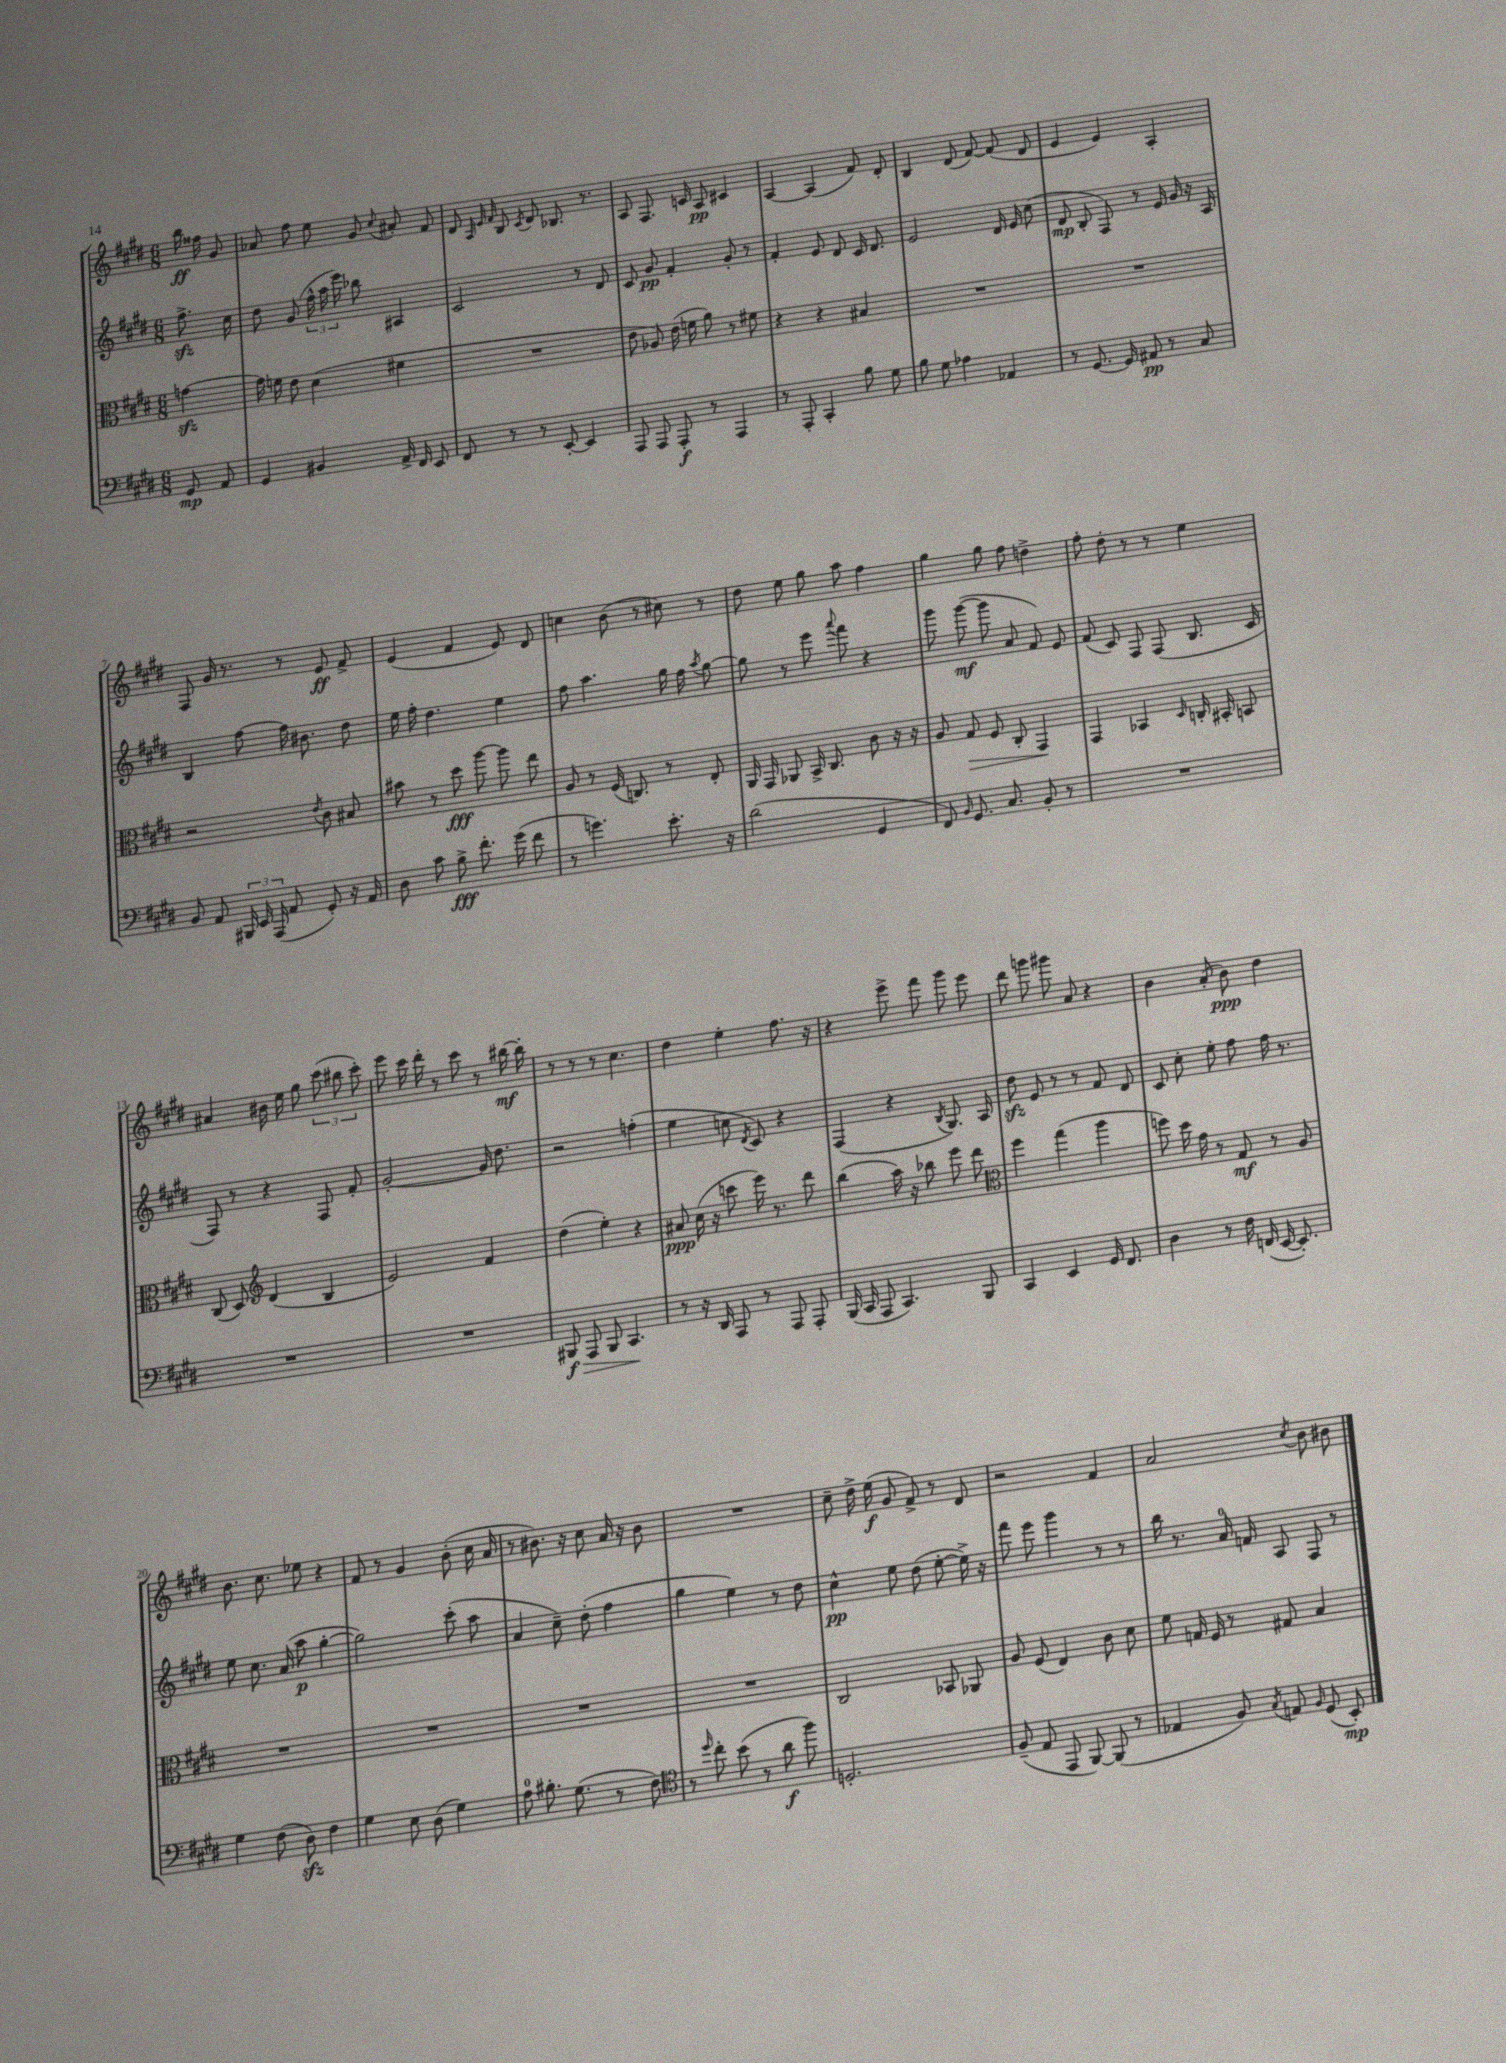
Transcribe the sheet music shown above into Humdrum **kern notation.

**kern	**kern	**kern	**kern
*staff4	*staff3	*staff2	*staff1
*clefF4	*clefC3	*clefG2	*clefG2
*k[f#c#g#d#]	*k[f#c#g#d#]	*k[f#c#g#d#]	*k[f#c#g#d#]
*M6/8	*M6/8	*M6/8	*M6/8
8GG#	[4g	8.ff#^	16bb
.	.	.	16ff##
8AA	.	.	8g#
.	.	16cc#	.
=	=	=	=
4GG#	16g]	8dd#	8a-
.	16f	.	.
.	8e	(8g#	8ff#
4BB#	(4d#	24ff#^^	8ee
.	.	24aa	.
.	.	24eee)	.
.	.	8bb-	8g#
.	.	.	8qqcc#
16AA^	4f#	4A#	8a#'
16FF#	.	.	.
8EE	.	.	8f#
=	=	=	=
8FF#	2.r	2c#	8d#
.	.	.	32qqA
.	.	.	32qqe
.	.	.	32qqf#
8r	.	.	8B
.	.	.	8qc#
8r	.	.	8d#
[8EE'	.	.	8.B-
4EE]	.	8r	.
.	.	.	8.r
.	.	8d#	.
=	=	=	=
8AAA	8e	8c#	8A
8AAA	8A-)	8g#	8.F#
8AAA'	(16e	4f#'	.
.	16f	.	16c
8r	8a)	.	8A
4AAA	8r	8g#'	4c#
.	8f#	8r	.
=	=	=	=
8r	4r	4f#'	[4A
8AAA'	.	.	.
4CC#'	4r	8e	(4A]
.	.	8d#	.
8B	4B#	16c#	8f#)
.	.	8.d#	.
8G#	.	.	8d#'
=	=	=	=
8B	2.r	2e	4B
8G#	.	.	.
4A-	.	.	(8d#
.	.	.	[8f#)
4AA-	.	16d#	(8f#]
.	.	16e	.
.	.	(8cc#	8d#
=	=	=	=
8r	2.r	8d#	4e
[8.GG#	.	8B'	.
.	.	8F#)	4e)
16GG#]	.	.	.
8AA#	.	8r	.
8r	.	16e	4A'
.	.	16g#	.
8C#	.	16r	.
.	.	16A	.
=	=	=	=
8BB	2r	4B	8F#
8AA	.	.	16g#
.	.	.	8.r
24BBB#	.	[8ff#	.
24EE	.	.	.
(24AAA	.	.	.
8AA	.	16ff#]	8r
.	.	8.b#	.
.	8qe	.	.
8GG#')	8c#	.	8e
16r	8B#	8dd#	8f#^
16AA	.	.	.
=	=	=	=
8D#	8b#	16ee	(4e
.	.	16ff#'	.
8c#	8r	4.dd#	.
8B^	8dd#	.	4f#
8.f#'	[8aa	.	.
.	8aa]	4ee	8e)
(16g#	.	.	.
8f#	8ee	.	8d#
=	=	=	=
8r	8A	8ff#	4cc
4.g)	8r	4.aa	.
.	(16F#	.	(8b
.	8.C)	.	.
.	.	.	8r
8.e'	8r	16gg#	8cc#)
.	.	16ff#	.
.	.	8qaa	.
.	8E'	[8gg#	8r
16r	.	.	.
=	=	=	=
(2d#	16AA	8gg#]	8dd#
.	16GG#	.	.
.	8AA-	8r	8ee
.	16BB^	8eee	8gg#
.	8.C#	.	.
.	.	8qqaaa	.
.	.	8fff#	8aa
4GG#	8c#	4r	4ff#
.	16r	.	.
.	16r	.	.
=	=	=	=
8FF#)	8A	8ggg#	4gg#
16qqBB	.	.	.
8.GG#	8G#	([8ggg#	.
.	8F#	8ggg#]	8gg#
8.C#	.	.	.
.	8C#'	8a	8ff#
8BB'	4GG#	8f#)	4dd^
8r	.	8e	.
=	=	=	=
2.r	4GG#	(8f#	8ff#'
.	.	8c#)	8dd#'
.	4BB-	8F#	8r
.	.	(8F#	8r
.	16qqD#	.	.
.	16C'	8.B	4ee
.	16BB#'	.	.
.	8BB	.	.
.	.	16c#	.
=	=	=	=
2.r	(8C#	8F#)	4a#
.	8D#)	8r	.
*	*clefG2	*	*
.	(4d#	4r	16b#
.	.	.	16ee
.	.	.	8gg#
.	4B	8F#	(12ccc#
.	.	.	12bb#
.	.	8f#'	.
.	.	.	12ccc#')
=	=	=	=
2.r	2e)	[2g#'	8eee
.	.	.	16ccc#
.	.	.	16ddd#'
.	.	.	8r
.	.	.	8ccc#
.	4f#	16g#]	8r
.	.	8.dd#	.
.	.	.	[16bb#
.	.	.	16bb#']
=	=	=	=
8BBB#	(4dd#	2r	8r
8AAA	.	.	8r
8BBB#	4ee')	.	8r
4.CC#	.	.	4.cc#
.	4r	(4ff'	.
=	=	=	=
8r	8a#	4ee	4dd#
16r	(16cc#	.	.
16DD#	16r	.	.
8AAA	8ccc	8cc	4ee'
.	.	8qd#	.
8r	16eee)	8c#)	.
.	8.r	.	.
8AAA	.	4r	8.ff#
8AAA'	8ddd#	.	.
.	.	.	16r
=	=	=	=
(16BBB	(4bb	(4F#	4r
16CC#	.	.	.
8AAA	.	.	.
4.CC#)	16aa)	4r	8eee^
.	16r	.	.
.	8bb-	.	8fff#
.	.	8qB	.
.	8eee	8.G#)	8ggg#
8BBB	8ddd#	.	8eee
.	.	16A	.
=	=	=	=
*	*clefC3	*	*
4CC#	4ff#	8dd#	8ddd#
.	.	8e	8ggg
4EE	(4gg#	8r	8ggg#
.	.	8r	8a
16GG#	4aa	8f#	4r
8.FF#	.	.	.
.	.	8d#	.
=	=	=	=
4D#	8ff)	8c#	4b
.	16dd#	8cc#'	.
.	16g#	.	.
8r	8r	8ee'	(8a'
16F#	8G#	8ff#	8b)
(16FF	.	.	.
[16EE	8r	16ff#	4dd#
8.EE'])	.	8.r	.
.	8A	.	.
=	=	=	=
4G#	2.r	8ee	8.b
.	.	8.cc#	.
.	.	.	8.cc#
(8F#	.	.	.
.	.	(16a	.
8D#)	.	8aa	8ee-
4F#	.	[4gg#'	4r
=	=	=	=
4G#	2.r	2gg#])	8f#
.	.	.	8r
8E	.	.	4g#
(8D#	.	.	.
4G#)	.	(8ccc#'	(8b'
.	.	8aa	16cc#
.	.	.	16a
=	=	=	=
8A	2.r	4a	8r
8.B#'	.	.	8.b#)
.	.	8cc#~)	.
(8.G#	.	.	16r
.	.	(8dd#'	8cc#
8r	.	4ff#	16a
.	.	.	16r
8F#)	.	.	8b#
=	=	=	=
*clefC4	*	*	*
8r	2.r	4gg#	2.r
16qqdd#	.	.	.
8cc#'	.	.	.
(8b	.	4ee)	.
8r	.	.	.
8a	.	8r	.
8ff#)	.	8dd#	.
=	=	=	=
2.D'	2C#	4cc#^^	8cc#~
.	.	.	16dd#^
.	.	.	(16ee
.	.	8ee	8g#
.	.	(8dd#	8f#^)
.	8BB-	[8ee'	8r
.	8AA-	16ee^])	8d#
.	.	16r	.
=	=	=	=
(8F#~	8A	8fff#	2r
8E	(8F#	8eee	.
8EE	4E)	4ggg#	.
[8FF#)	.	.	.
(8FF#]	8c#	8r	4f#
8r	8d#	8r	.
=	=	=	=
4E-	8f#	16bb	2a
.	.	8.r	.
.	16G	.	.
.	16F#	.	.
8F#)	8r	16a	.
.	.	16f	.
8qG#	.	.	.
8E	8G#	8A	.
16qqF#	.	.	8qcc#
(8D#	4B	8F#	8b
8BB')	.	8r	8b#
==	==	==	==
*-	*-	*-	*-
